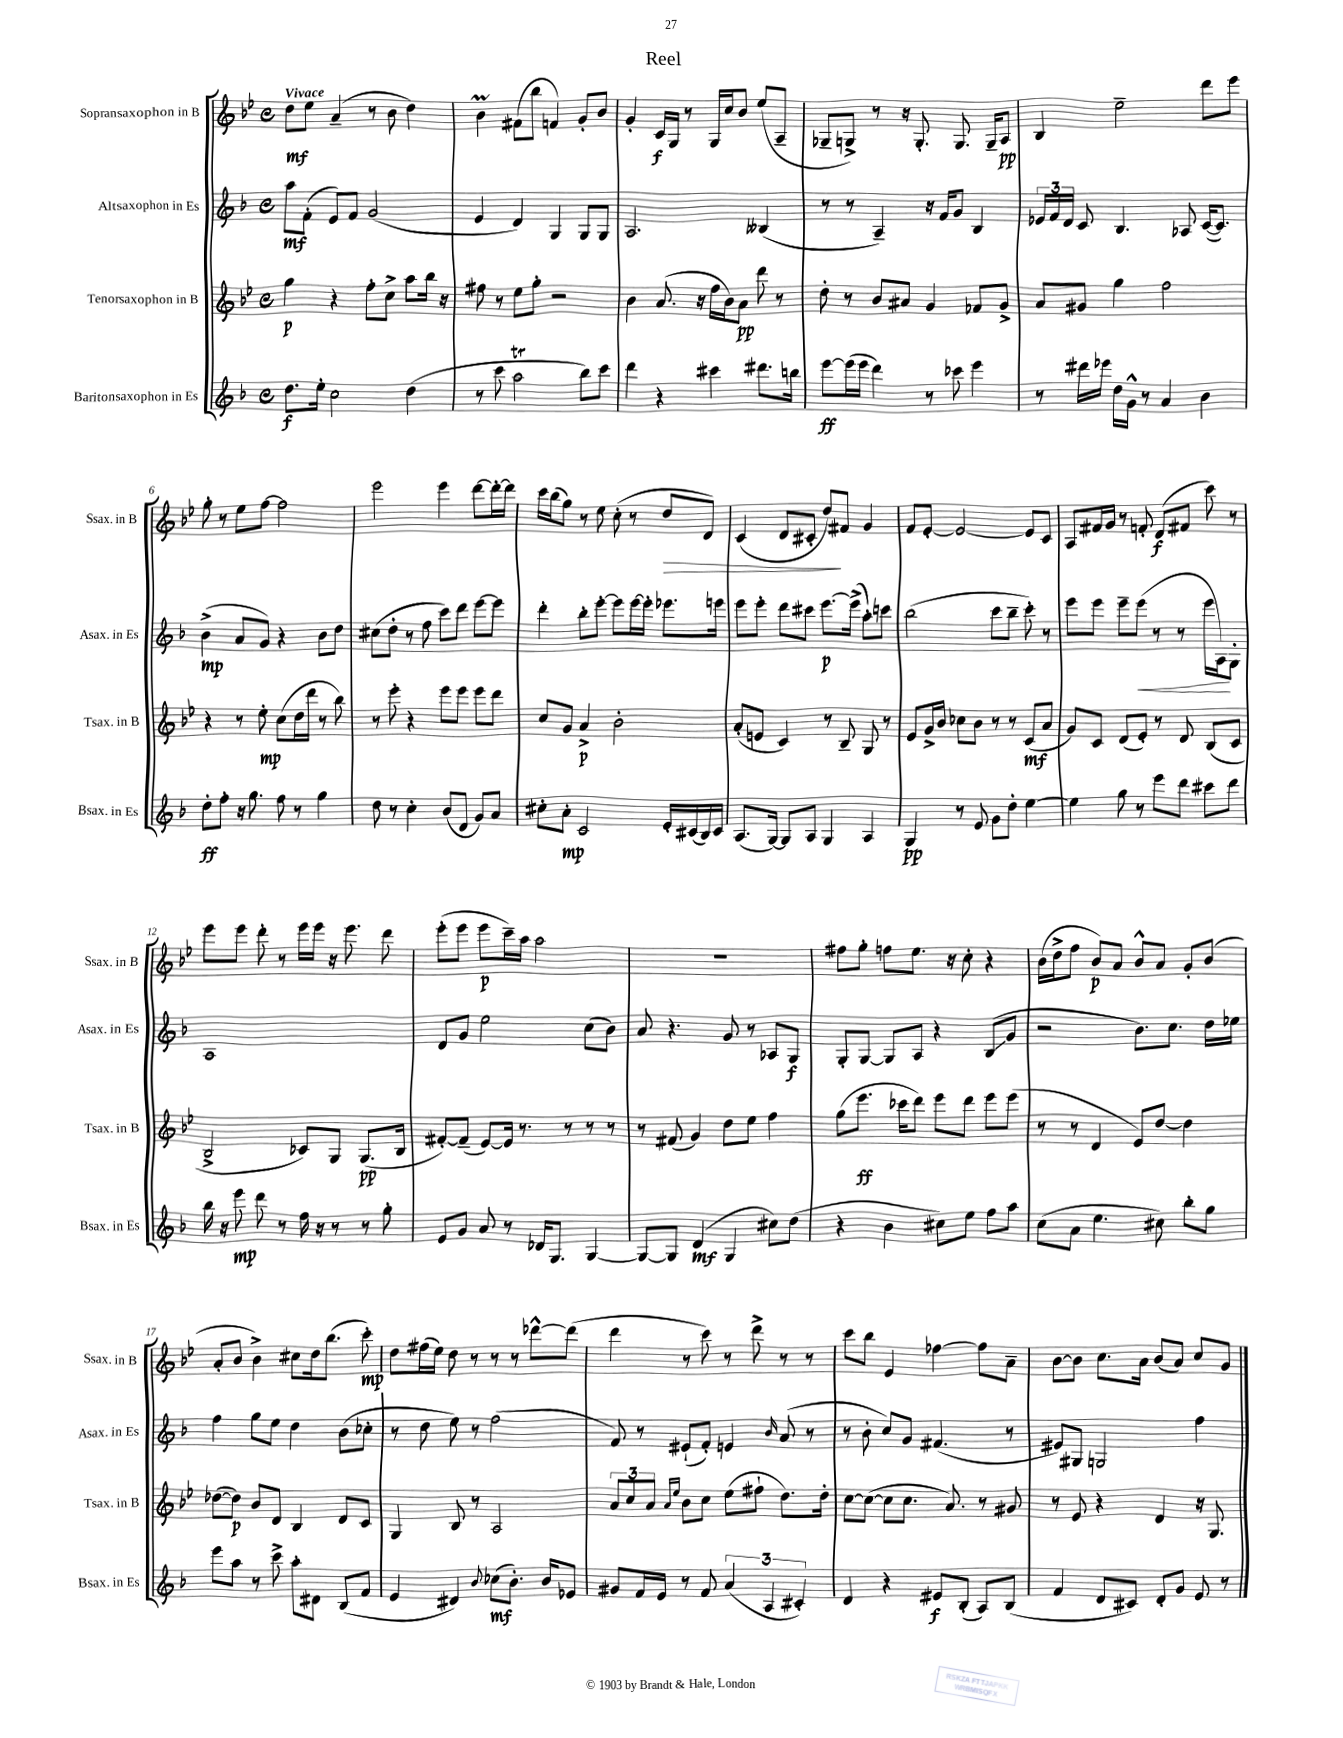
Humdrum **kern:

**kern	**kern	**kern	**kern
*staff4	*staff3	*staff2	*staff1
*clefG2	*clefG2	*clefG2	*clefG2
*k[b-]	*k[b-e-]	*k[b-]	*k[b-e-]
*M4/4	*M4/4	*M4/4	*M4/4
*met(c)	*met(c)	*met(c)	*met(c)
8.dd	4gg	8aa	8dd
.	.	(8f'	8ee-
16ee'	.	.	.
2cc	4r	8e)	(4a~
.	.	8f	.
.	8ff'	(2g	8r
.	8cc^	.	8b-
(4dd	8aa	.	4dd)
.	16bb-	.	.
.	16r	.	.
=	=	=	=
8r	8ff#	4e	4b-
8ccc	8r	.	.
2aa	8ee-	4d)	(8f#
.	8gg'	.	8bb-
.	2r	4G	4f)
8bb-)	.	8G	8g'
8ccc	.	8G	8b-
=	=	=	=
4ddd	4b-	2.A	4g'
4r	(8.a	.	16c
.	.	.	16G
.	.	.	8r
.	16r	.	.
4ccc#	16ff	.	16G
.	16b-)	.	16cc
.	8a	.	8b-
8.ddd#	8ddd	(4B--	(8ee-
.	8r	.	8A~
16bb	.	.	.
=	=	=	=
[8eee	8dd'	8r	8G-~
(16eee]	8r	8r	8G^)
16eee	.	.	.
4ddd)	8b-	4A~)	8r
.	8a#	.	16r
.	.	.	8.G'
8r	4g	16r	.
.	.	16f	.
8ccc-	.	8g	8.G
4eee	8f-	4B-	.
.	.	.	16G~
.	8g^	.	8A
=	=	=	=
8r	8a	24e-	4B-
.	.	24f	.
.	.	24d	.
16ddd#	8g#	8c	.
16eee-	.	.	.
16dd	4gg	4.B-	2ee-~
16g^^	.	.	.
8r	.	.	.
4a	2ff	.	.
.	.	8A-	.
4b-	.	([16c	8ddd
.	.	8.c])	.
.	.	.	8eee-
=	=	=	=
8dd'	4r	(4b-^	8gg'
8ff'	.	.	8r
16r	8r	8a	8ee-
8.gg	.	.	.
.	8ee-'	8g)	[8ff
8ff	(8cc	4r	2ff]
8r	16dd	.	.
.	16ddd	.	.
4gg	8r	8b-	.
.	8bb-)	8dd	.
=	=	=	=
8dd	8r	(8cc#	2eee-
8r	8eee-'	8dd'	.
4cc'	4r	8r	.
.	.	8ff	.
(8b-	8eee-	8ccc)	4eee-
8d	8eee-	8ddd	.
8g)	8eee-	[8eee	[8ddd
8a	8ddd	8eee]	16ddd'_
.	.	.	16ddd]
=	=	=	=
8cc#'	8cc	4ddd'	16ccc
.	.	.	(16bb-
8a'	8g	.	8gg)
2c	4a^	8bb-'	8r
.	.	[8eee'	8ee-
.	2b-'	8eee]	(8cc'
.	.	[16eee	8r
.	.	16eee']	.
16e'	.	8.eee-	8dd
(16c#	.	.	.
16B-)	.	.	8d)
16c#	.	16eee	.
=	=	=	=
(8.A	(8a'	8eee	(4c
.	8e	8eee'	.
[16G)	.	.	.
8G]	4c)	8ddd	8d
8A	.	8ccc#	8c#'
4G	8r	[8.eee	8dd)
.	8B-~	.	8f#
.	.	(16eee^]	.
4A	8G	8aa')	4g
.	8r	8ccc	.
=	=	=	=
4G	8e-	(2bb-	8f
.	16g^	.	[8e-'
.	16b-	.	.
8r	8cc-	.	2e-_
8e	8b-	.	.
8g	8r	8ccc	.
8dd'	8r	8bb-~	.
[4ee	(8c	8ccc')	8e-]
.	8a	8r	8c
=	=	=	=
4ee]	8g)	8eee	8A
.	8c	8eee	16f#
.	.	.	16g
8gg	(8d	8eee~	8r
8r	8e-')	(8eee	8f'
8eee	8r	8r	(8d
8ddd	8d	8r	8f#
8ccc#	(8B-	16eee	8ccc)
.	.	16A)	.
8ddd	8c	8G'	8r
=	=	=	=
16bb-	2B-^	1A	8eee-
16r	.	.	.
8eee	.	.	8eee-
8ddd	.	.	8ddd'
8r	.	.	8r
16ff	8c-)	.	16eee-
16r	.	.	16eee-
8r	8G	.	16r
.	.	.	8.eee-
8r	(8.G	.	.
8gg'	.	.	8ddd
.	16B-	.	.
=	=	=	=
8e	[8f#')	8d	(8eee-'
8g	(8f#~]	8g	8eee-
8a	[8e-)	2ee	8eee-
8r	16e-]	.	16ccc~)
.	8.r	.	16aa
16d-	.	.	2aa
8.G	.	.	.
.	8r	.	.
[4G	8r	(8cc	.
.	8r	8b-)	.
=	=	=	=
8G_	8r	8a	1r
8G]	(8f#	4.r	.
(4d	4g)	.	.
4G	8dd	8g	.
.	8ee-	8r	.
8cc#)	4ff	8A-	.
(8dd	.	8G	.
=	=	=	=
4r	(8gg	8G'	8ff#
.	8.eee-	[8G	8gg'
4b-	.	8G]	8ff
.	16ccc-	.	.
.	8ddd)	8A	8.ee-
8cc#)	8eee-	4r	.
.	.	.	16r
8ee	8ddd	.	8cc'
8ff	8eee-	(8B-	4r
8aa	(8eee-	8g	.
=	=	=	=
(8cc	8r	2r	(16b-
.	.	.	16dd^
8a	8r	.	8ff
4.ee	4d	.	8b-)
.	.	.	8a
.	8e-)	8.b-)	8b-^^
8cc#)	[8dd	.	8a
.	.	8.cc	.
8bb-'	4dd]	.	8g'
8gg	.	16dd	(8b-
.	.	16ee-	.
=	=	=	=
8eee	([8dd-	4ff	8a'
8aa	8dd-])	.	8b-
8r	8b-	8gg	4b-^)
8ccc^	8d	8ee	.
8aa'	4B-	4dd	8cc#
8d#	.	.	16dd
.	.	.	(8.bb-
(8B-	8d	(8b-	.
8f	8c	8cc-'	8ccc')
=	=	=	=
4e	4G	8r	8dd
.	.	8dd	(16ff#
.	.	.	16ee-)
4d#)	8B-	8ee)	8dd
.	8r	8r	8r
8qqb-	.	.	.
(8cc-	2A	(2ff	8r
8.b-')	.	.	8r
.	.	.	[8ddd-^^
16b-	.	.	.
8e-	.	.	(8ddd-]
=	=	=	=
8g#	12a	8f)	4ddd
.	12cc	.	.
16f	.	8r	.
.	12a	.	.
16e	.	.	.
.	16qqa	.	.
.	16qqee-	.	.
8r	8b-	(8e#`	8r
8f	8cc	8f')	8ccc)
(6a	(8ee-	4e	8r
.	8ff#`	.	8ddd^
6A	.	.	.
.	.	16qqb-	.
.	8.dd)	(8a	8r
6c#')	.	.	.
.	.	8r	8r
.	16dd'	.	.
=	=	=	=
4d	[8cc	8r	8ccc
.	(8cc_	8b-'	8bb-
4r	8cc]	8cc)	4e-
.	8.cc	8g	.
8e#	.	(4.f#	[4ff-
.	8.a)	.	.
(8B-'	.	.	.
8A)	8r	.	8ff-]
(8B-	8g#	8r	8a~
=	=	=	=
4f	8r	8e#)	[8b-
.	8e-	8G#	8b-]
8d	4r	2G	8.cc
8c#)	.	.	.
.	.	.	16a
8d'	4d	.	(8b-
8g	.	.	8a)
8e	16r	4ff	8cc
.	8.G	.	.
8r	.	.	8g
==	==	==	==
*-	*-	*-	*-
